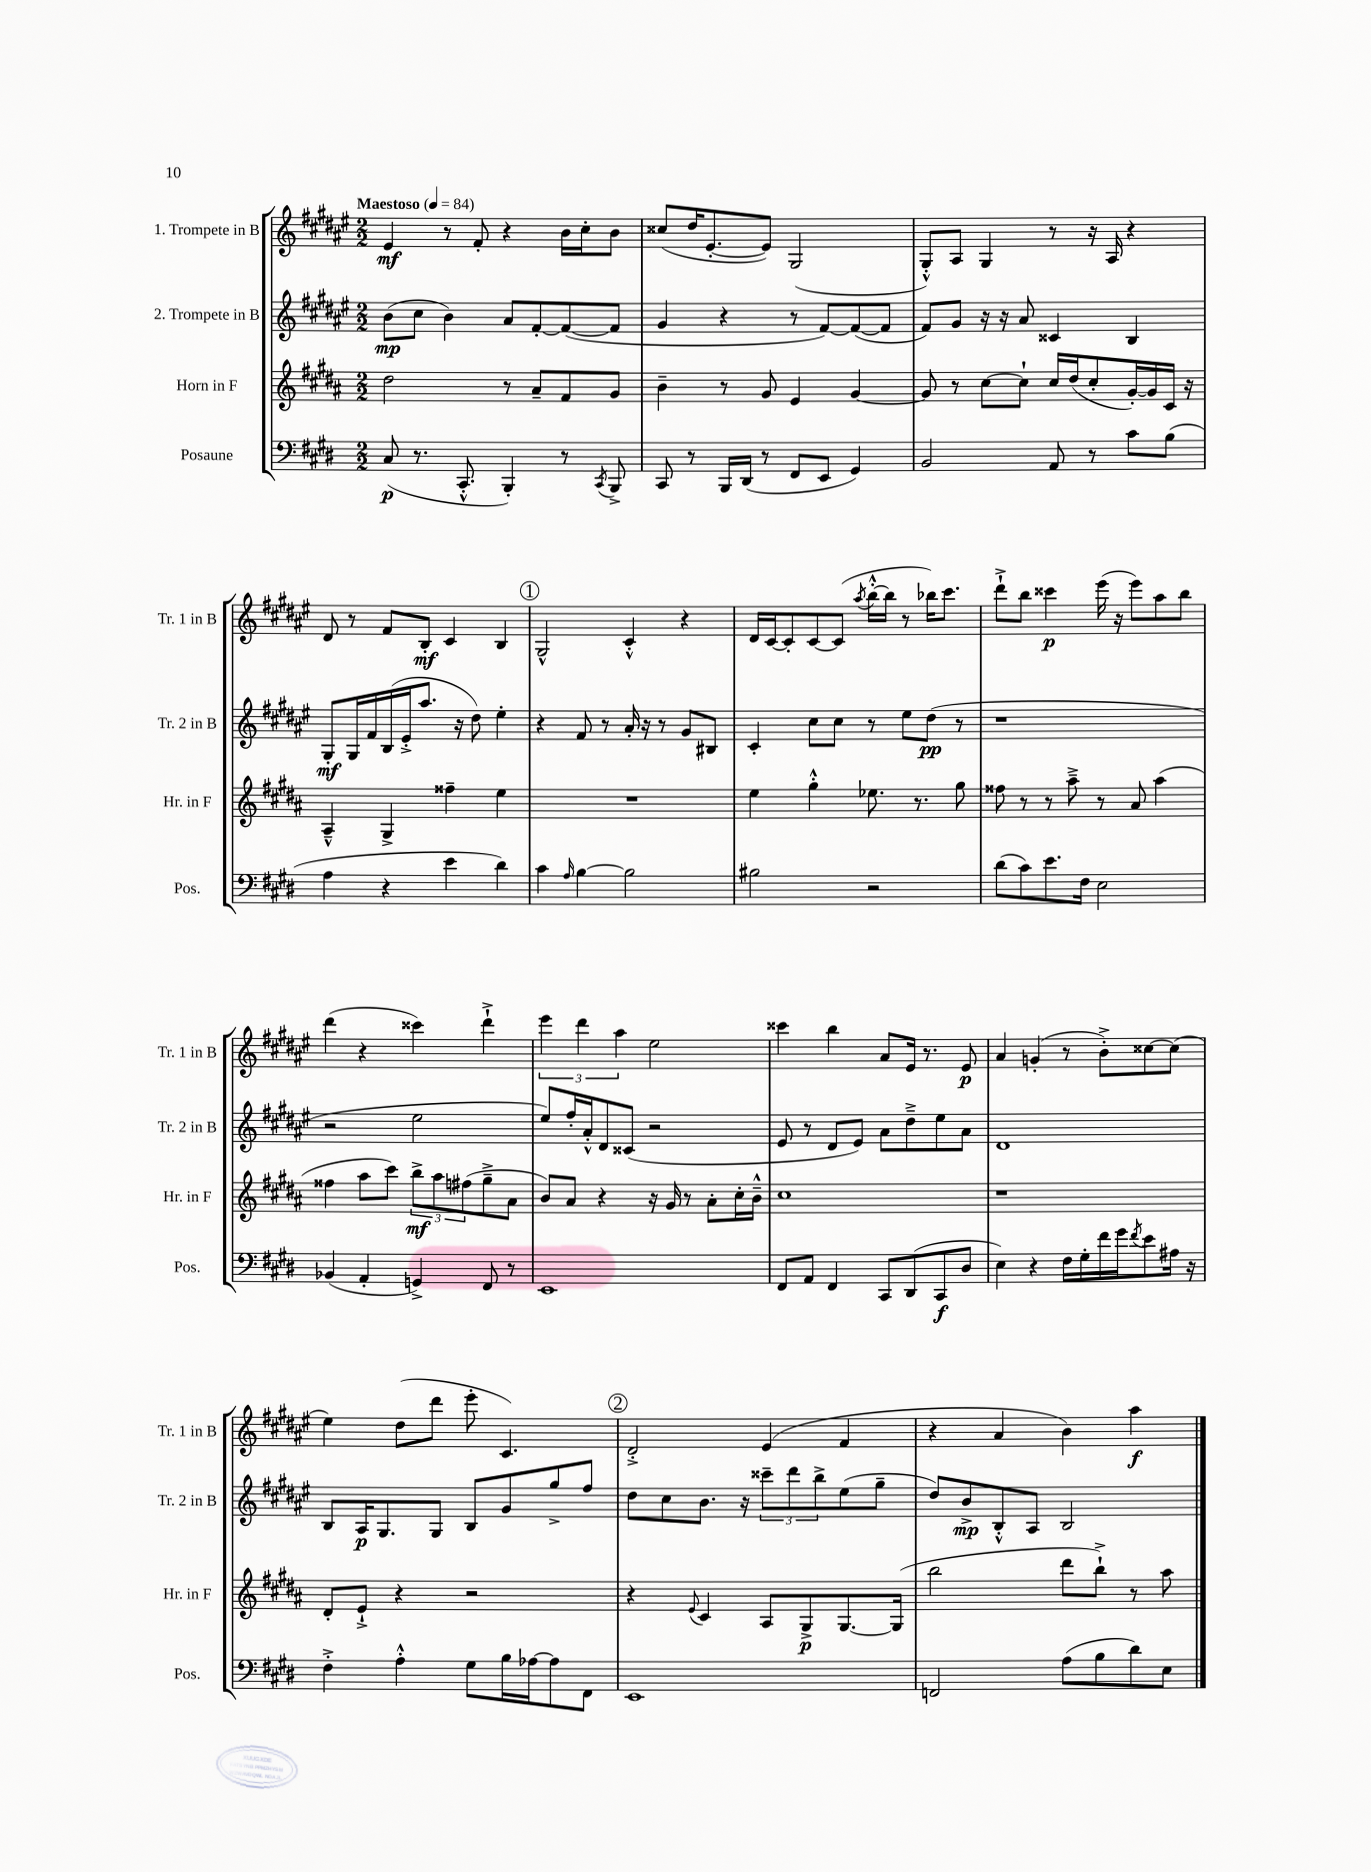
<<
\new StaffGroup <<
\new Staff = "s0" \with { instrumentName = "1. Trompete in B" shortInstrumentName = "Tr. 1 in B" } {
    \clef treble \key fis \major \numericTimeSignature \time 2/2 \tempo "Maestoso" 4 = 84
    eis'4\mf r8 fis'8-. r4 b'16 cis''16-. b'8 |
    cisis''8( dis''16 eis'8.~-. eis'8) gis2( |
    gis8-.-^) ais8 gis4 r8 r16 ais16 r4 |
    dis'8 r8 fis'8 b8-.\mf cis'4 b4 |
    \mark \markup { \circle "1" } gis2-^ cis'4-.-^ r4 |
    dis'16 cis'16~ cis'8-. cis'8~ cis'8( \acciaccatura { ais''8 } b''16~-.-^ b''16 r8 bes''16) cis'''8. |
    dis'''8-!-> b''8 cisis'''4\p eis'''16( r16 eis'''8) ais''8 b''8 |
    dis'''4( r4 cisis'''4) dis'''4-!-> |
    \tuplet 3/2 { eis'''4 dis'''4 ais''4 } eis''2 |
    cisis'''4 b''4 ais'8 eis'16 r8. eis'8\p |
    ais'4 g'4-.( r8 b'8-.->) cisis''8~ cisis''8( |
    eis''4) dis''8( dis'''8 eis'''8-. cis'4.) |
    \mark \markup { \circle "2" } dis'2-.-> eis'4( fis'4 |
    r4 ais'4 b'4) ais''4\f \bar "|." |
}
\new Staff = "s1" \with { instrumentName = "2. Trompete in B" shortInstrumentName = "Tr. 2 in B" } {
    \clef treble \key fis \major \numericTimeSignature \time 2/2
    b'8\mp( cis''8 b'4) ais'8 fis'8~-. fis'8~( fis'8 |
    gis'4 r4 r8 fis'8~) fis'8~( fis'8 |
    fis'8) gis'8 r16 r16 ais'8 cisis'4 b4 |
    gis8-.\mf gis16 fis'16 b16( eis'16-.-> ais''8. r16 dis''8) eis''4-. |
    \mark \markup { \circle "1" } r4 fis'8 r8 ais'16-. r16 r8 gis'8 bis8 |
    cis'4-. cis''8 cis''8 r8 eis''8 dis''8\pp( r8 |
    r1 |
    r2 eis''2 |
    eis''8) fis''16-. ais'16-.-^ dis'8 cisis'8( r2 |
    eis'8 r8 dis'8 eis'8) ais'8 dis''8---> eis''8 ais'8 |
    dis'1 |
    b8 ais16\p gis8. gis8 b8 gis'8 gis''8-> fis''8 |
    \mark \markup { \circle "2" } dis''8 cis''8 b'8. r16 \tuplet 3/2 { cisis'''8-- dis'''8 b''8-> } eis''8( gis''8-- |
    dis''8) b'8->\mp b8-.-^ ais8 b2 \bar "|." |
}
\new Staff = "s2" \with { instrumentName = "Horn in F" shortInstrumentName = "Hr. in F" } {
    \clef treble \key b \major \numericTimeSignature \time 2/2
    dis''2 r8 ais'8-- fis'8 gis'8 |
    b'4-- r8 gis'8 e'4 gis'4~ |
    gis'8 r8 cis''8~ cis''8-! cis''16 dis''16( cis''8-. gis'16~-.) gis'16 cis'16 r16 |
    ais4---^ gis4-> fisis''4-- e''4 |
    \mark \markup { \circle "1" } R1 |
    e''4 gis''4-.-^ ees''8. r8. gis''8 |
    fisis''8 r8 r8 ais''8---> r8 ais'8 ais''4( |
    fisis''4 ais''8 cis'''8) \tuplet 3/2 { b''8->\mf ais''8 fis''8( } gis''8---> ais'8 |
    b'8) ais'8 r4 r16 gis'16 r8 ais'8-. cis''16-. b'16---^ |
    cis''1 |
    r1 |
    dis'8-. e'8-!-> r4 r2 |
    \mark \markup { \circle "2" } r4 \appoggiatura { e'8 } cis'4 ais8 gis8->\p gis8.~ gis16( |
    b''2 dis'''8 b''8-!->) r8 ais''8 \bar "|." |
}
\new Staff = "s3" \with { instrumentName = "Posaune" shortInstrumentName = "Pos." } {
    \clef bass \key e \major \numericTimeSignature \time 2/2
    cis8\p( r8. cis,8.-.-^ b,,4-.) r8 \acciaccatura { cis,8 } b,,8-> |
    cis,8 r8 b,,16 dis,16( r8 fis,8 e,8 gis,4) |
    b,2 a,8 r8 cis'8 b8( |
    a4 r4 e'4 dis'4) |
    \mark \markup { \circle "1" } cis'4 \grace { a16 } b4~ b2 |
    bis2 r2 |
    dis'8( cis'8) e'8. fis16 e2 |
    bes,4( a,4-. g,4->) fis,8 r8 |
    e,1 |
    fis,8 a,8 fis,4 cis,8 dis,8( cis,8\f dis8 |
    e4) r4 fis16 gis16-. fis'16 gis'16 \acciaccatura { fis'8 } e'8 ais16 r16 |
    fis4-.-> a4-.-^ gis8 b16 aes16~ aes8 fis,8 |
    \mark \markup { \circle "2" } e,1 |
    f,2 a8( b8 dis'8) e8 \bar "|." |
}
>>
>>
\layout { \context { \Score \remove "Bar_number_engraver" } }
